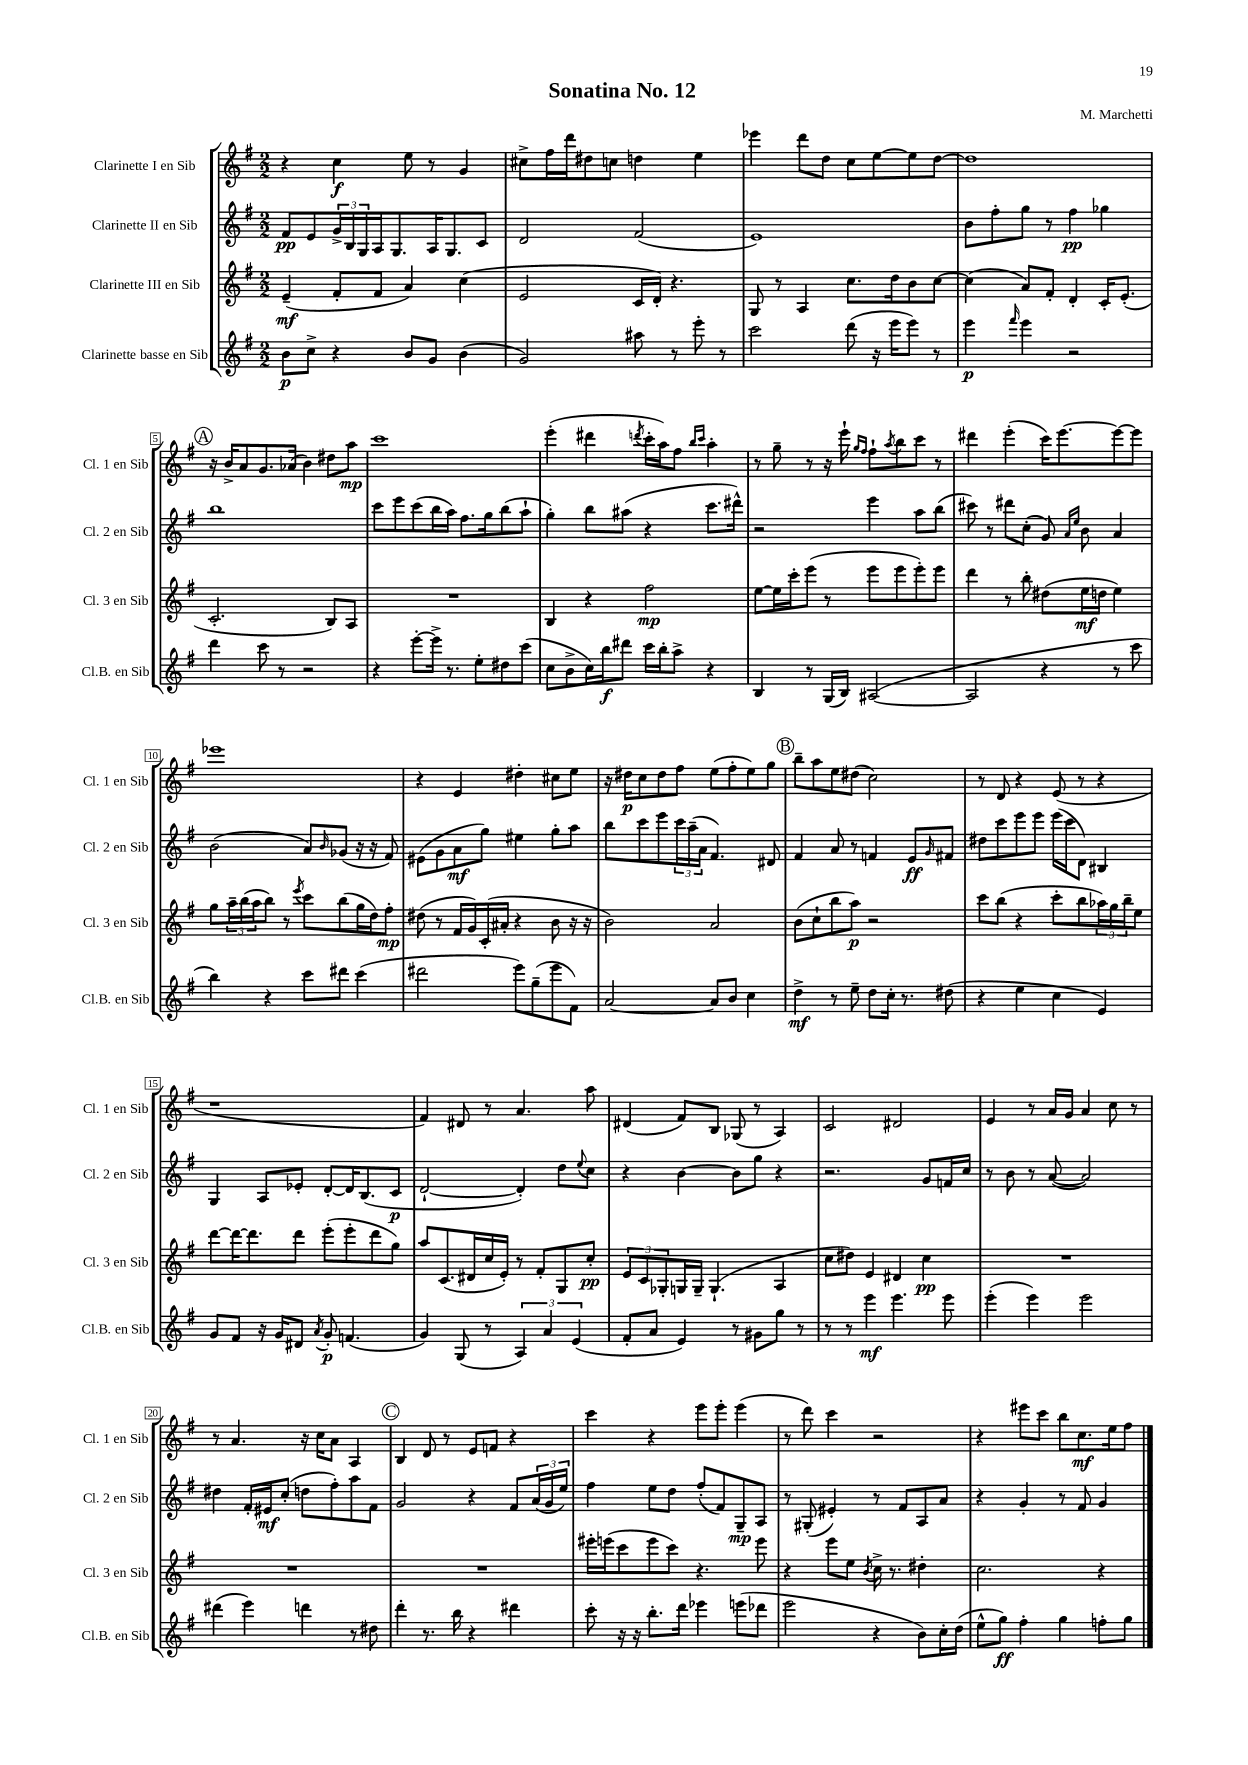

**kern	**kern	**kern	**kern
*staff4	*staff3	*staff2	*staff1
*clefG2	*clefG2	*clefG2	*clefG2
*k[f#]	*k[f#]	*k[f#]	*k[f#]
*M2/2	*M2/2	*M2/2	*M2/2
8b\L	(4e~/	8f#/L	4r
8cc^\J	.	8e/	.
4r	8f#'/L	24g^/L	4cc\
.	.	24B/	.
.	.	24G/	.
.	8f#/J	16A/J	.
.	.	8.G/	.
8b/L	4a/)	.	8ee\
8g/J	.	16A/K	8r
.	.	8.G/	.
(4b\	(4cc\	.	4g/
.	.	8c/J	.
=	=	=	=
2g/)	2e/	2d/	8cc#^\L
.	.	.	16ff#\L
.	.	.	16ddd\J
.	.	.	8dd#\
.	.	.	8cc\J
8aa#\	16c/LL	(2f#/	4dd\
.	16d'/JJ)	.	.
8r	4.r	.	.
8eee'\	.	.	4ee\
8r	.	.	.
=	=	=	=
2ccc\	8G/	1e)	4eee-\
.	8r	.	.
.	4A/	.	8ddd\L
.	.	.	8dd\J
(8ddd\	8.cc\L	.	8cc\L
16r	.	.	[8ee\
16eee\LK	16dd\k	.	.
8eee\J)	8b\	.	8ee\]
8r	[8cc\J	.	[8dd\J
=	=	=	=
4eee\	(4cc\]	8b\L	1dd]
.	.	8ff#'\	.
16qqfff#/	.	.	.
4eee\	8a/L)	8gg\J	.
.	8f#'/J	8r	.
2r	4d'/	4ff#\	.
.	16c'/LK	4gg-\	.
.	(8.e'/J	.	.
=	=	=	=
4ddd\	2.c'/	1bb	16r
.	.	.	16b^/LK
.	.	.	8a/
8ccc\	.	.	8.g/
8r	.	.	.
.	.	.	(16a-/Jk
2r	.	.	4b\)
.	8B/L)	.	8dd#\L
.	8A/J	.	8aa\J
=	=	=	=
4r	1r	8ccc\L	1ccc
.	.	8eee\	.
[8eee'\L	.	(8ccc\	.
16eee^\]Jk	.	16bb\L	.
8.r	.	16aa\JJ)	.
.	.	8.ff#\L	.
8ee'\L	.	.	.
.	.	16gg\k	.
8dd#\	.	(8bb\	.
(8ccc\J	.	8aa`\J	.
=	=	=	=
8cc\L	4B/	4gg'\)	(4eee'\
8b^\	.	.	.
16cc\L)	4r	8bb\L	4ddd#\
16bb\J	.	.	.
8ddd#\J	.	(8aa#\J	.
.	.	.	8qddd/
16ccc\LL	2ff#\	4r	16ccc'\LL
16bb'\J	.	.	16aa\J)
8aa^\J	.	.	8ff#\J
.	.	.	16qqbb/LL
.	.	.	16qqccc/JJ
4r	.	8.ccc\L	4aa'\
.	.	16ddd#^^\Jk)	.
=	=	=	=
4B/	[8ee\L	2r	8r
.	16ee\]L	.	8gg~\
.	16ccc'\J	.	.
8r	(8eee\J	.	8r
(16G/LL	8r	.	16r
16B/JJ)	.	.	16eee`\
.	.	.	16qqgg/LL
.	.	.	16qqff#/JJ
([2A#/	8eee\L	4eee\	8ff#`\L
.	.	.	8qaa/
.	8eee\	.	8bb\
.	8eee'\)	8aa\L	8ccc\J
.	8eee\J	(8bb\J	8r
=	=	=	=
2A#/]	4ddd\	8ccc#\)	4ddd#\
.	.	8r	.
.	8r	8ddd#\L	(4eee'\
.	8bb'\	(8cc'\J	.
4r	(8dd#\L	8g/)	16ccc\LK)
.	.	.	[8.eee\
.	.	16qqa/LL	.
.	.	16qqee/JJ	.
.	16ee\L	8b\	.
.	16dd\JJ	.	.
8r	4ee\)	4a/	8eee\_
8ccc\	.	.	8eee\]J
=	=	=	=
4bb\)	8gg\L	(2b\	1eee-
.	24aa~\L	.	.
.	(24bb\	.	.
.	24aa\J	.	.
4r	8bb\J)	.	.
.	8r	.	.
.	8qeee/	.	.
8ccc\L	8ccc\L	8a/L)	.
.	.	16qqb/	.
8ddd#\J	(8bb\	(8g-/J	.
(4ccc\	16gg\L	16r	.
.	16dd\J)	16r	.
.	8ff#'\J	8f#/)	.
=	=	=	=
2ddd#\	(8dd#\	(8e#\L	4r
.	8r	8g\	.
.	16f#/LL	8a\	4e/
.	16g/)	.	.
.	(16c'/	8gg\J)	.
.	16a#'/JJ	.	.
8eee\L)	4r	4ee#\	4dd#'\
(8gg~\	.	.	.
8eee\	8b\	8gg'\L	8cc#\L
8f#\J)	16r	8aa\J	8ee\J
.	16r	.	.
=	=	=	=
[2a/	2b\)	8bb\L	16r
.	.	.	16dd#\LK
.	.	8ccc\	8cc\
.	.	8eee\	8dd#\
.	.	24ccc\L	8ff#\J
.	.	(24aa~\	.
.	.	24a\JJ	.
8a/]L	2a/	4.f#/)	(8ee\L
8b/J	.	.	8ff#'\
4cc\	.	.	8ee\)
.	.	8d#/	8gg\J
=	=	=	=
4dd^\	(8b\L	4f#/	8bb~\L
.	8cc`\	.	8aa\
8r	8bb\	8a/	8ee\
8ee~\	8aa\J)	8r	(8dd#\J
8dd\L	2r	4f/	2cc\)
16cc'\Jk	.	.	.
8.r	.	.	.
.	.	8e/L	.
.	.	16qqg/	.
(8dd#\	.	8f#/J	.
=	=	=	=
4r	8ccc\L	8dd#\L	8r
.	(8bb\J	8ccc\	8d/
4ee\	4r	8eee\	4r
.	.	8eee\J	.
4cc\	8ccc'\L	(16eee\LL	(8e/
.	.	16ccc\J	.
.	8bb\	8d\J)	8r
4e/)	24aa-\L)	4B#/	4r
.	24gg\	.	.
.	24bb~\J	.	.
.	8ee\J	.	.
=	=	=	=
8g/L	[8ddd\L	4G/	1r
8f#/J	16ddd\_K	.	.
.	8.ddd\]	.	.
16r	.	8A/L	.
16g/LK	.	.	.
8d#/J	8ddd\J	8e-'/J	.
8qa/	.	.	.
8g'/	(8eee'\L	[8d'/L	.
(4.f/	8eee'\	16d/]K	.
.	.	(8.B/	.
.	8ddd\	.	.
.	8gg\J)	8c/J	.
=	=	=	=
4g/)	8aa/L	[2d`/	4f#/)
.	(8.c/	.	.
(8G/	.	.	8d#/
.	16d#/L	.	.
8r	16cc/	.	8r
.	16e'/JJ)	.	.
6A/)	8r	4d'/])	4.a/
.	8f#'/L	.	.
6a/	.	.	.
.	8G/	8dd\L	.
(6e/	.	.	.
.	.	8qqee/	.
.	8cc'/J	8cc\J	8aa\
=	=	=	=
8f#'/L	12e/L	4r	(4d#/
.	12c/	.	.
8a/J	.	.	.
.	12G-'/	.	.
4e/)	16G/L	[4b\	8f#/L)
.	16G~/JJ	.	.
.	(4.G`/	.	8B/J
8r	.	8b\]L	(8G-/
8g#\L	.	8gg\J	8r
8gg\J	4A/	4r	4A/)
8r	.	.	.
=	=	=	=
8r	8cc\L	2.r	2c/
8r	8dd#\J)	.	.
4eee\	4e/	.	.
4.eee\	4d#/	.	2d#/
.	4cc\	8g/L	.
8eee\	.	16f/L	.
.	.	16cc/JJ	.
=	=	=	=
(4eee'\	1r	8r	4e/
.	.	8b\	.
4eee\)	.	8r	8r
.	.	([8a/	16a/LL
.	.	.	16g/JJ
2eee\	.	2a/])	4a/
.	.	.	8cc\
.	.	.	8r
=	=	=	=
(4ddd#\	1r	4dd#\	8r
.	.	.	4.a/
4eee\)	.	16f#'/LL	.
.	.	16e#/J	.
.	.	(8cc'/J	.
4ddd\	.	8dd\L	16r
.	.	.	16cc\LK
.	.	8ff#'\)	8a\J
8r	.	8aa\	4A/
8dd#\	.	8f#\J	.
=	=	=	=
4ddd'\	1r	2g/	4B/
8.r	.	.	8d/
.	.	.	8r
16bb\	.	.	.
4r	.	4r	8e/L
.	.	.	8f/J
4ddd#\	.	8f#/L	4r
.	.	(24a/L	.
.	.	24g/	.
.	.	24ee/JJ)	.
=	=	=	=
8ccc'\	16eee#'\LL	4ff#\	4ccc\
.	(16eee\J	.	.
16r	8ccc\	.	.
16r	.	.	.
8.bb'\L	8eee\	8ee\L	4r
.	8ccc\J)	8dd\J	.
16ddd\Jk	.	.	.
4eee-\	4.r	(8ff#'/L	8eee\L
.	.	8f#/)	8eee'\J
(8eee\L	.	8G~/	(4eee\
8ddd-\J	8eee\	8A/J	.
=	=	=	=
2eee\	4r	8r	8r
.	.	(8G#'/	8ddd\)
.	8eee\L	4e#'/)	4ccc\
.	8ee\J	.	.
.	8qb/	.	.
4r	16cc^\	8r	2r
.	8.r	.	.
.	.	8f#/L	.
8b\L)	4dd#'\	8A/	.
16cc'\L	.	8a/J	.
(16dd\JJ	.	.	.
=	=	=	=
8ee^^\L	2.cc\	4r	4r
8gg\J)	.	.	.
4ff#'\	.	4g'/	8eee#\L
.	.	.	8ccc\J
4gg\	.	8r	8bb\L
.	.	8f#/	8.cc\
8ff'\L	4r	4g/	.
.	.	.	16ee\k
8gg\J	.	.	8ff#\J
==	==	==	==
*-	*-	*-	*-
